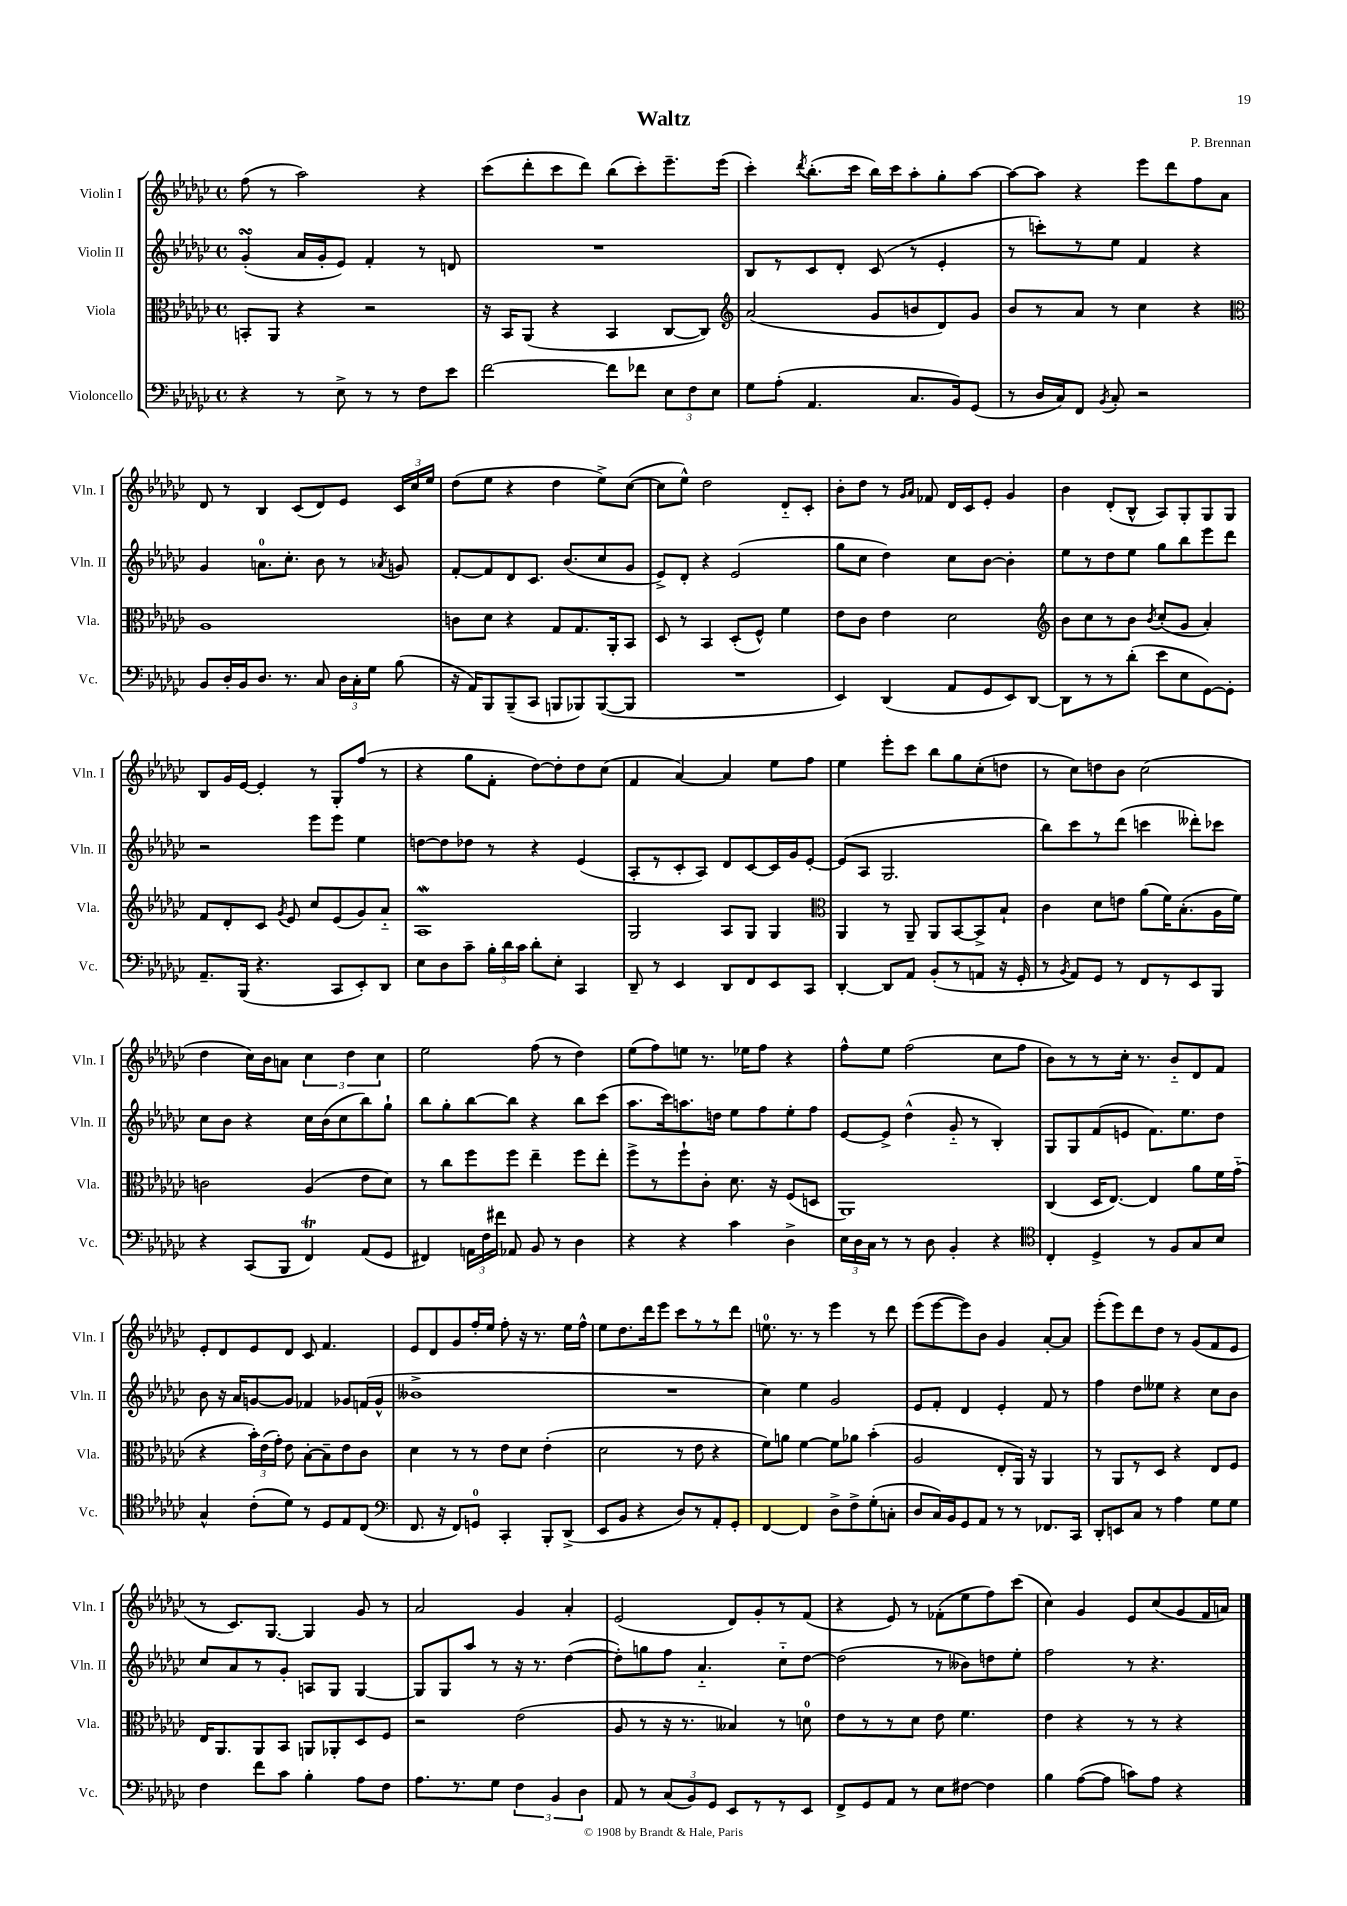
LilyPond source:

\header { title = "Waltz" composer = "P. Brennan" }
<<
\new StaffGroup <<
\new Staff = "s0" \with { instrumentName = "Violin I" shortInstrumentName = "Vln. I" } {
    \clef treble \key ges \major \defaultTimeSignature \time 4/4
    \autoBeamOff f''8( r8 aes''2) r4 |
    ces'''8[( des'''8-. ces'''8 des'''8]) bes''8[( ces'''8-.) ees'''8.-- ees'''16]( |
    ces'''4-.) \acciaccatura { des'''8 } bes''8.[-.( ces'''16] bes''16[) ces'''16 aes''8-. ges''8-. aes''8]~ |
    aes''8[~ aes''8] r4 ees'''8[ des'''8 f''8 aes'8] |
    des'8 r8 bes4 ces'8[( des'8) ees'8] \tuplet 3/2 { ces'16[ ces''16 ees''16] } |
    des''8[( ees''8] r4 des''4 ees''8[->) ces''8]~( |
    ces''8[ ees''8]-^) des''2 des'8[-_ ces'8]-. |
    bes'8[-. des''8] r8 \grace { ges'16[ aes'16] } fes'8 des'16[ ces'16 ees'8]-. ges'4 |
    bes'4 des'8[-.( bes8]-^ aes8[) ges8-. ges8 ges8] |
    bes8[ ges'16 ees'16]~ ees'4-. r8 ges8[-. f''8]( r8 |
    r4 ges''8[ f'8]-. des''8[~) des''8-. des''8 ces''8]( |
    f'4 aes'4~) aes'4 ees''8[ f''8] |
    ees''4 ees'''8[-. ces'''8] bes''8[ ges''8 ces''8-.( d''8] |
    r8 ces''8[) d''8 bes'8] ces''2( |
    des''4 ces''16[) bes'16 a'8] \tuplet 3/2 { ces''4 des''4 ces''4 } |
    ees''2 f''8( r8 des''4) |
    ees''8[( f''8) e''8] r8. ees''16[ f''8] r4 |
    f''8[-^ ees''8] f''2( ces''8[ f''8] |
    bes'8[) r8 r8 ces''16]-. r8. bes'8[-_ des'8 f'8] |
    ees'8[-. des'8 ees'8 des'8] ces'8 f'4. |
    ees'8[ des'8 ges'8 f''16-. ees''16] f''8-. r16 r8. ees''16[ f''16]-^ |
    ees''8[ des''8. des'''16 ees'''8] ces'''8[ r8 r8 des'''8] |
    e''8.-0 r8. r8 ees'''4 r8 des'''8 |
    ees'''8[( ees'''8~ ees'''8) bes'8] ges'4 aes'8[~-. aes'8] |
    ees'''8[-.( ees'''8) des'''8 des''8] r8 ges'8[( f'8 ees'8] |
    r8 ces'8.[) ges8.]~ ges4 ges'8 r8 |
    aes'2 ges'4 aes'4-. |
    ees'2( des'8[) ges'8-. r8 f'8]( |
    r4 ees'8) r8 fes'8[-.( ees''8 f''8) ces'''8]( |
    ces''4) ges'4 ees'8[ ces''8( ges'8 f'16 a'16]) \bar "|." |
}
\new Staff = "s1" \with { instrumentName = "Violin II" shortInstrumentName = "Vln. II" } {
    \clef treble \key ges \major \defaultTimeSignature \time 4/4
    \autoBeamOff ges'4-.\turn( aes'16[ ges'16-. ees'8]) f'4-. r8 d'8 |
    R1 |
    bes8[ r8 ces'8 des'8]-. ces'8( r8 ees'4-. |
    r8 c'''8[-.) r8 ees''8] f'4 r4 |
    ges'4 a'8.[-0 ces''8.]-. bes'8 r8 \acciaccatura { aes'8 } g'8 |
    f'8[~-. f'8 des'8 ces'8.] bes'8.[( ces''8 ges'8] |
    ees'8[->) des'8]-. r4 ees'2( |
    ges''8[ ces''8] des''4) ces''8[ bes'8]~ bes'4-. |
    ees''8[ r8 des''8 ees''8] ges''8[ bes''8 ees'''8 des'''8] |
    r2 ees'''8[ ees'''8] ees''4 |
    d''8[~ d''8 des''8] r8 r4 ees'4( |
    aes8[-. r8 ces'8-. aes8]) des'8[ ces'8~ ces'16 ges'16 ees'8]~-. |
    ees'8[( aes8] ges2. |
    bes''8[) ces'''8 r8 des'''8]( c'''4 deses'''8[-.) ces'''8] |
    ces''8[ bes'8] r4 ces''16[ bes'16( ces''8 bes''8) ges''8]-! |
    bes''8[ ges''8-. bes''8~ bes''8] r4 bes''8[ ces'''8]( |
    aes''8.[ ces'''16) a''8. d''16] ees''8[ f''8 ees''8-. f''8] |
    ees'8[~ ees'8]-> des''4-^( ges'8-_ r8 bes4-.) |
    ges8[ ges8 f'8( e'8] f'8.[) ees''8. des''8] |
    bes'8 r16 aes'16[ g'8~ g'8] fes'4 ges'8[ f'16( ges'16]-^ |
    beses'1-> |
    R1 |
    ces''4) ees''4 ges'2 |
    ees'8[ f'8]-. des'4 ees'4-. f'8 r8 |
    f''4 des''8[ eeses''8] r4 ces''8[ bes'8] |
    ces''8[ aes'8 r8 ges'8]-. a8[ ges8] ges4~ |
    ges8[ ges8 aes''8] r8 r16 r8. des''4~( |
    des''8[-.) g''8 f''8] aes'4.-_ ces''8[-_ des''8]~ |
    des''2( r8 beses'8[) d''8 ees''8]-. |
    f''2 r8 r4. \bar "|." |
}
\new Staff = "s2" \with { instrumentName = "Viola" shortInstrumentName = "Vla." } {
    \clef alto \key ges \major \defaultTimeSignature \time 4/4
    \autoBeamOff b,8[-. aes,8] r4 r2 |
    r16 bes,16[ aes,8]( r4 bes,4 ces8[~ ces8]) |
    \clef treble aes'2( ges'8[ b'8 des'8) ges'8] |
    bes'8[ r8 aes'8] r8 ces''4 r4 |
    \clef alto aes1 |
    c'8[ des'8] r4 ges8[ ges8. aes,16-. bes,8] |
    des8 r8 bes,4 des8[-.( f8]-^) f'4 |
    ees'8[ ces'8] ees'4 des'2 |
    \clef treble bes'8[ ces''8 r8 bes'8] \acciaccatura { bes'8 } ces''8[-.( ges'8] aes'4-.) |
    f'8[ des'8-. ces'8] \acciaccatura { ges'8 } ees'8 ces''8[ ees'8( ges'8) aes'8]-_ |
    aes1\mordent |
    ges2 aes8[ ges8] ges4 |
    \clef alto aes,4 r8 aes,8-- aes,8[ bes,8~ bes,8-> bes8]-! |
    ces'4 des'8[ e'8] aes'8[( f'16) bes8.-.( aes16 f'16]) |
    c'2 aes4( ees'8[ des'8]) |
    r8 ces''8[ f''8 f''8] ees''4-- f''8[ ees''8]-. |
    f''8[-> r8 f''8-! ces'8]-. des'8. r16 f8[( d8] |
    aes,1) |
    ces4( des16[ ees8.]~) ees4 aes'8[ f'16 ges'16]-_( |
    r4 \tuplet 3/2 { bes'16[-.) ees'16( ges'16]-.) } ees'8 bes8[~-. bes8-- ees'8 ces'8] |
    des'4 r8 r8 ees'8[ des'8] ees'4-.( |
    des'2 r8 ees'8 r4 |
    f'8[) a'8] f'4~ f'8[ aes'8] bes'4-.( |
    aes2 ees8[-. aes,16]) r16 aes,4 |
    r8 aes,8[ r8 des8] r4 ees8[ f8] |
    ees16[ aes,8. aes,8 bes,8] a,8[ aes,8-. des8 f8] |
    r2 ees'2( |
    aes8 r8 r16 r8. beses4) r8 d'8-0 |
    ees'8[ r8 r8 des'8] ees'8 f'4. |
    ees'4 r4 r8 r8 r4 \bar "|." |
}
\new Staff = "s3" \with { instrumentName = "Violoncello" shortInstrumentName = "Vc." } {
    \clef bass \key ges \major \defaultTimeSignature \time 4/4
    \autoBeamOff r4 r8 ees8-> r8 r8 f8[ ees'8] |
    f'2~ f'8[ fes'8] \tuplet 3/2 { ees8[ f8 ees8] } |
    ges8[ aes8]-.( aes,4. ces8.[ bes,16) ges,8]( |
    r8 des16[ ces16) f,8] \acciaccatura { bes,8 } ces8-. r2 |
    bes,8[ des16-. bes,16 des8.] r8. ces8 \tuplet 3/2 { des16[ ces16-. ges16] } bes8( |
    r16 aes,16[) bes,,8 bes,,8--( ces,8] b,,8[ bes,,8) bes,,8~( bes,,8] |
    R1 |
    ees,4) des,4( aes,8[ ges,8 ees,8) des,8]~ |
    des,8[ r8 r8 des'8]-.( ees'8[ ees8 ges,8~) ges,8]-. |
    aes,8.[-- bes,,16]( r4. ces,8[ ees,8-.) des,8] |
    ees8[ des8 ces'8]-- \tuplet 3/2 { bes16[-. des'16 ces'16] } des'8[-. ees8]-. ces,4 |
    des,8-- r8 ees,4 des,8[ f,8 ees,8 ces,8] |
    des,4~-. des,8[ aes,8] bes,8[-.( r8 a,8] r16 ges,16-. |
    r8 \acciaccatura { bes,8 } aes,8[) ges,8] r8 f,8[ r8 ees,8 bes,,8] |
    r4 ces,8[( bes,,8] f,4\trill) aes,8[( ges,8] |
    fis,4) \tuplet 3/2 { a,16[ f16 fis'16] } aes,8 bes,8 r8 des4 |
    r4 r4 ces'4 des4-> |
    \tuplet 3/2 { ees16[ des16 ces16] } r8 r8 des8 bes,4-. r4 |
    \clef tenor ces4-. des4-> r8 f8[ ges8 bes8] |
    ges4-^ ces'8[-.( des'8]) r8 des8[ ees8 ces8]( |
    \clef bass f,8. r16 f,8[) g,8]-0 ces,4-. bes,,8[-. des,8]->( |
    ees,8[ bes,8] r4 des8[) r8 aes,8-. ges,8]-. |
    f,4~ f,4 des8[-> f8-> ges8-.( c8]-. |
    des8[ ces16) bes,16 ges,8 aes,8] r8 r8 fes,8.[ ces,16] |
    des,8[-. e,8 ces8] r8 aes4 ges8[ ges8] |
    f4 f'8[ ces'8] bes4-. aes8[ f8] |
    aes8.[ r8. ges8] \tuplet 3/2 { f4 bes,4 des4 } |
    aes,8 r8 \tuplet 3/2 { ces8[( bes,8) ges,8] } ees,8[ r8 r8 ees,8] |
    f,8[-> ges,8 aes,8] r8 ees8[ fis8]~ fis4 |
    bes4 aes8[~( aes8] c'8[) aes8] r4 \bar "|." |
}
>>
>>
\layout { \context { \Score \remove "Bar_number_engraver" } }
